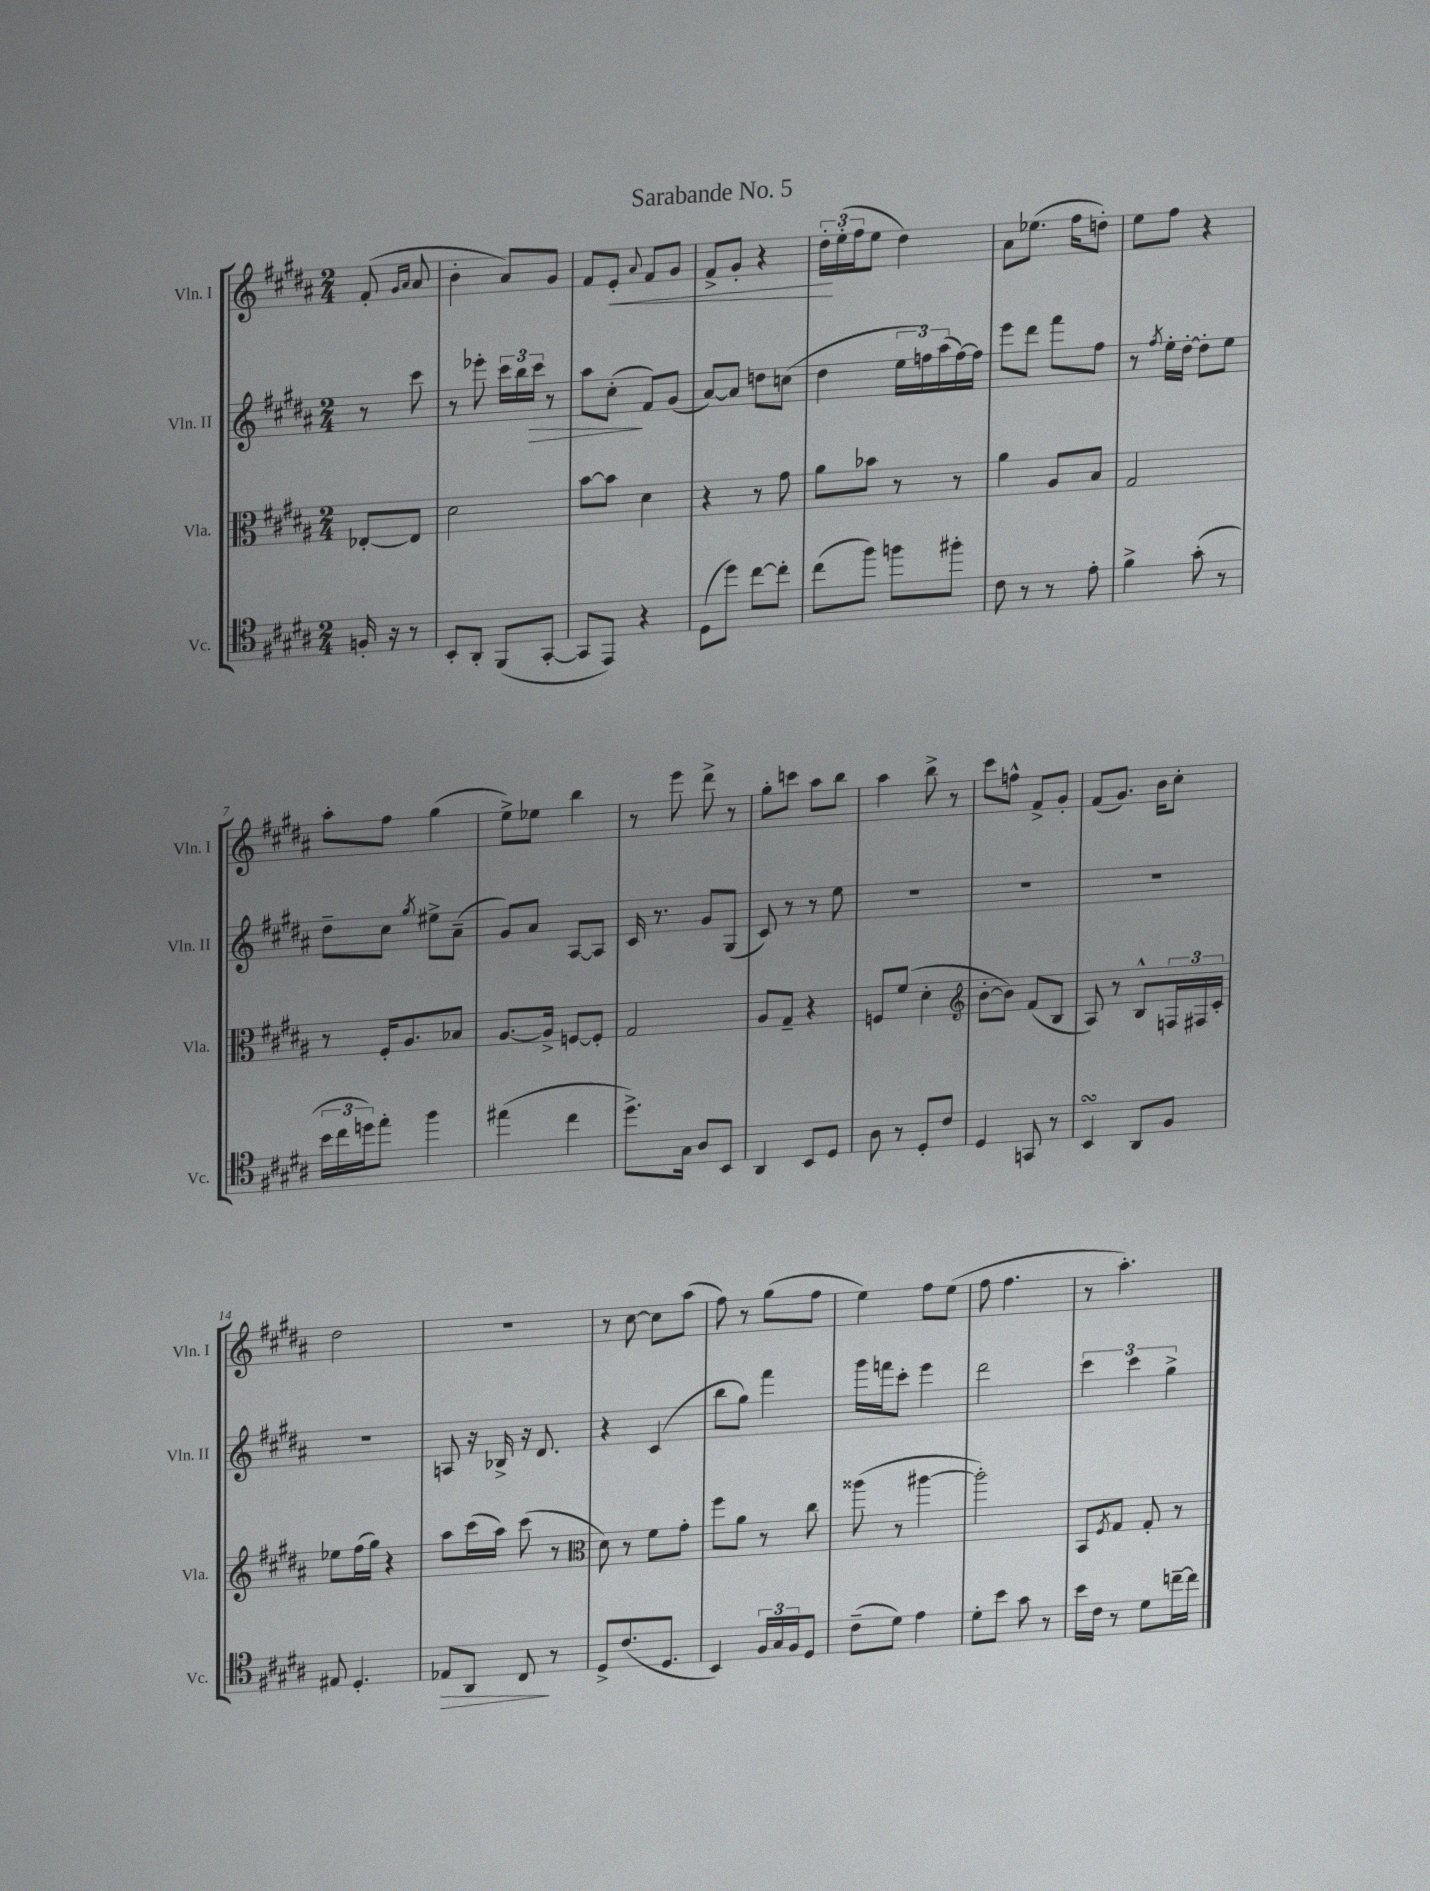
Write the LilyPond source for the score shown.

\header { title = "Sarabande No. 5" }
<<
\new StaffGroup <<
\new Staff = "s0" \with { instrumentName = "Vln. I" shortInstrumentName = "Vln. I" } {
    \clef treble \key b \major \numericTimeSignature \time 2/4 \partial 4
    fis'8-.( \grace { gis'16 ais'16 } ais'8 |
    b'4-. ais'8) gis'8 |
    fis'8 e'8-.\< \appoggiatura { ais'8 } fis'8 gis'8 |
    fis'8-> gis'8-. r4 |
    \tuplet 3/2 { dis''16-.\! e''16-.( fis''16 } e''8 dis''4) |
    ais'8 ees''8.( fis''16 d''8-.) |
    e''8 fis''8 r4 |
    ais''8-. fis''8 gis''4( |
    e''8->) ees''8 b''4 |
    r8 e'''8 dis'''8-> r8 |
    gis''8-. c'''8 ais''8 b''8 |
    ais''4 b''8-> r8 |
    cis'''8 f''8-^ fis'8-> gis'8-. |
    fis'8( gis'8.) b'16 cis''8-. |
    dis''2 |
    r2 |
    r8 cis''8~ cis''8 ais''8( |
    fis''8) r8 gis''8( fis''8 |
    e''4) fis''8 e''8( |
    fis''8 fis''4. |
    r8 ais''4.-.) \bar "|." |
}
\new Staff = "s1" \with { instrumentName = "Vln. II" shortInstrumentName = "Vln. II" } {
    \clef treble \key b \major \numericTimeSignature \time 2/4 \partial 4
    r8 cis'''8 |
    r8 ees'''8-. \tuplet 3/2 { cis'''16 b''16 cis'''16\> } r8 |
    ais''8 cis''8-.\!( fis'8) gis'8( |
    ais'8~) ais'8 d''8 c''8( |
    dis''4 \tuplet 3/2 { e''16 f''16) ais''16( } f''16~) f''16 |
    e'''8 dis'''8 fis'''8 fis''8 |
    r8 \acciaccatura { fis''8 } e''16-. dis''16~-. dis''8-. e''8 |
    dis''8-- cis''8 \acciaccatura { gis''8 } eis''8-> ais'8--( |
    gis'8) ais'8 ais8~ ais8 |
    cis'16 r8. gis'8 gis8( |
    cis'8) r8 r8 e''8 |
    R2 |
    R2 |
    R2 |
    R2 |
    a8 r16 bes16-> r16 dis'8. |
    r4 cis'4( |
    b''8 gis''8) fis'''4 |
    gis'''16 f'''16 cis'''8-. e'''4 |
    dis'''2 |
    \tuplet 3/2 { cis'''4 cis'''4 gis''4-> } \bar "|." |
}
\new Staff = "s2" \with { instrumentName = "Vla." shortInstrumentName = "Vla." } {
    \clef alto \key b \major \numericTimeSignature \time 2/4 \partial 4
    ees8~-. ees8 |
    dis'2 |
    b'8~ b'8 dis'4 |
    r4 r8 gis'8 |
    ais'8 bes'8 r8 r8 |
    ais'4 ais8 b8 |
    gis2 |
    r8 fis16-. ais8. bes8 |
    ais8.~ ais16-> f8~ f8-. |
    gis2 |
    ais8 gis8-- r4 |
    f8 fis'8( dis'4-. |
    \clef treble b'8~-. b'8) fis'8( b8 |
    ais8) r8 b8-^ \tuplet 3/2 { f16 fis16 cis'16-. } |
    ees''8 fis''16( gis''16) r4 |
    ais''8 cis'''16( ais''16) cis'''8( r8 |
    \clef alto dis'8) r8 fis'8 gis'8-. |
    fis''8 ais'8 r8 cis''8 |
    aisis''8( r8 ais''4~ |
    ais''2-.) |
    b,8 \acciaccatura { fis8 } gis8 gis8-. r8 \bar "|." |
}
\new Staff = "s3" \with { instrumentName = "Vc." shortInstrumentName = "Vc." } {
    \clef tenor \key b \major \numericTimeSignature \time 2/4 \partial 4
    f16-. r16 r8 |
    b,8-. ais,8-. fis,8( gis,8~-. |
    gis,8 e,8) r4 |
    dis8( dis''8) cis''8~ cis''8-. |
    cis''8( fis''8) f''8 fis''8-. |
    cis'8 r8 r8 e'8-. |
    fis'4-> gis'8-.( r8 |
    \tuplet 3/2 { b'16 cis''16 d''16) } e''8-. fis''4 |
    eis''4( cis''4 |
    dis''8.->) gis16 ais8 b,8 |
    ais,4 b,8 dis8 |
    ais8 r8 dis8-. cis'8 |
    dis4 g,8 r8 |
    b,4\turn ais,8 fis8 |
    eis8 dis4.-. |
    ees8\> ais,8 cis8\! r8 |
    dis8-> cis'8.( dis8. |
    b,4) \tuplet 3/2 { fis16 gis16 fis16 } dis8 |
    cis'8--( dis'8) e'4 |
    dis'8-. b'8 gis'8 r8 |
    b'16 cis'16 r8 dis'8 c''16~-- c''16 \bar "|." |
}
>>
>>
